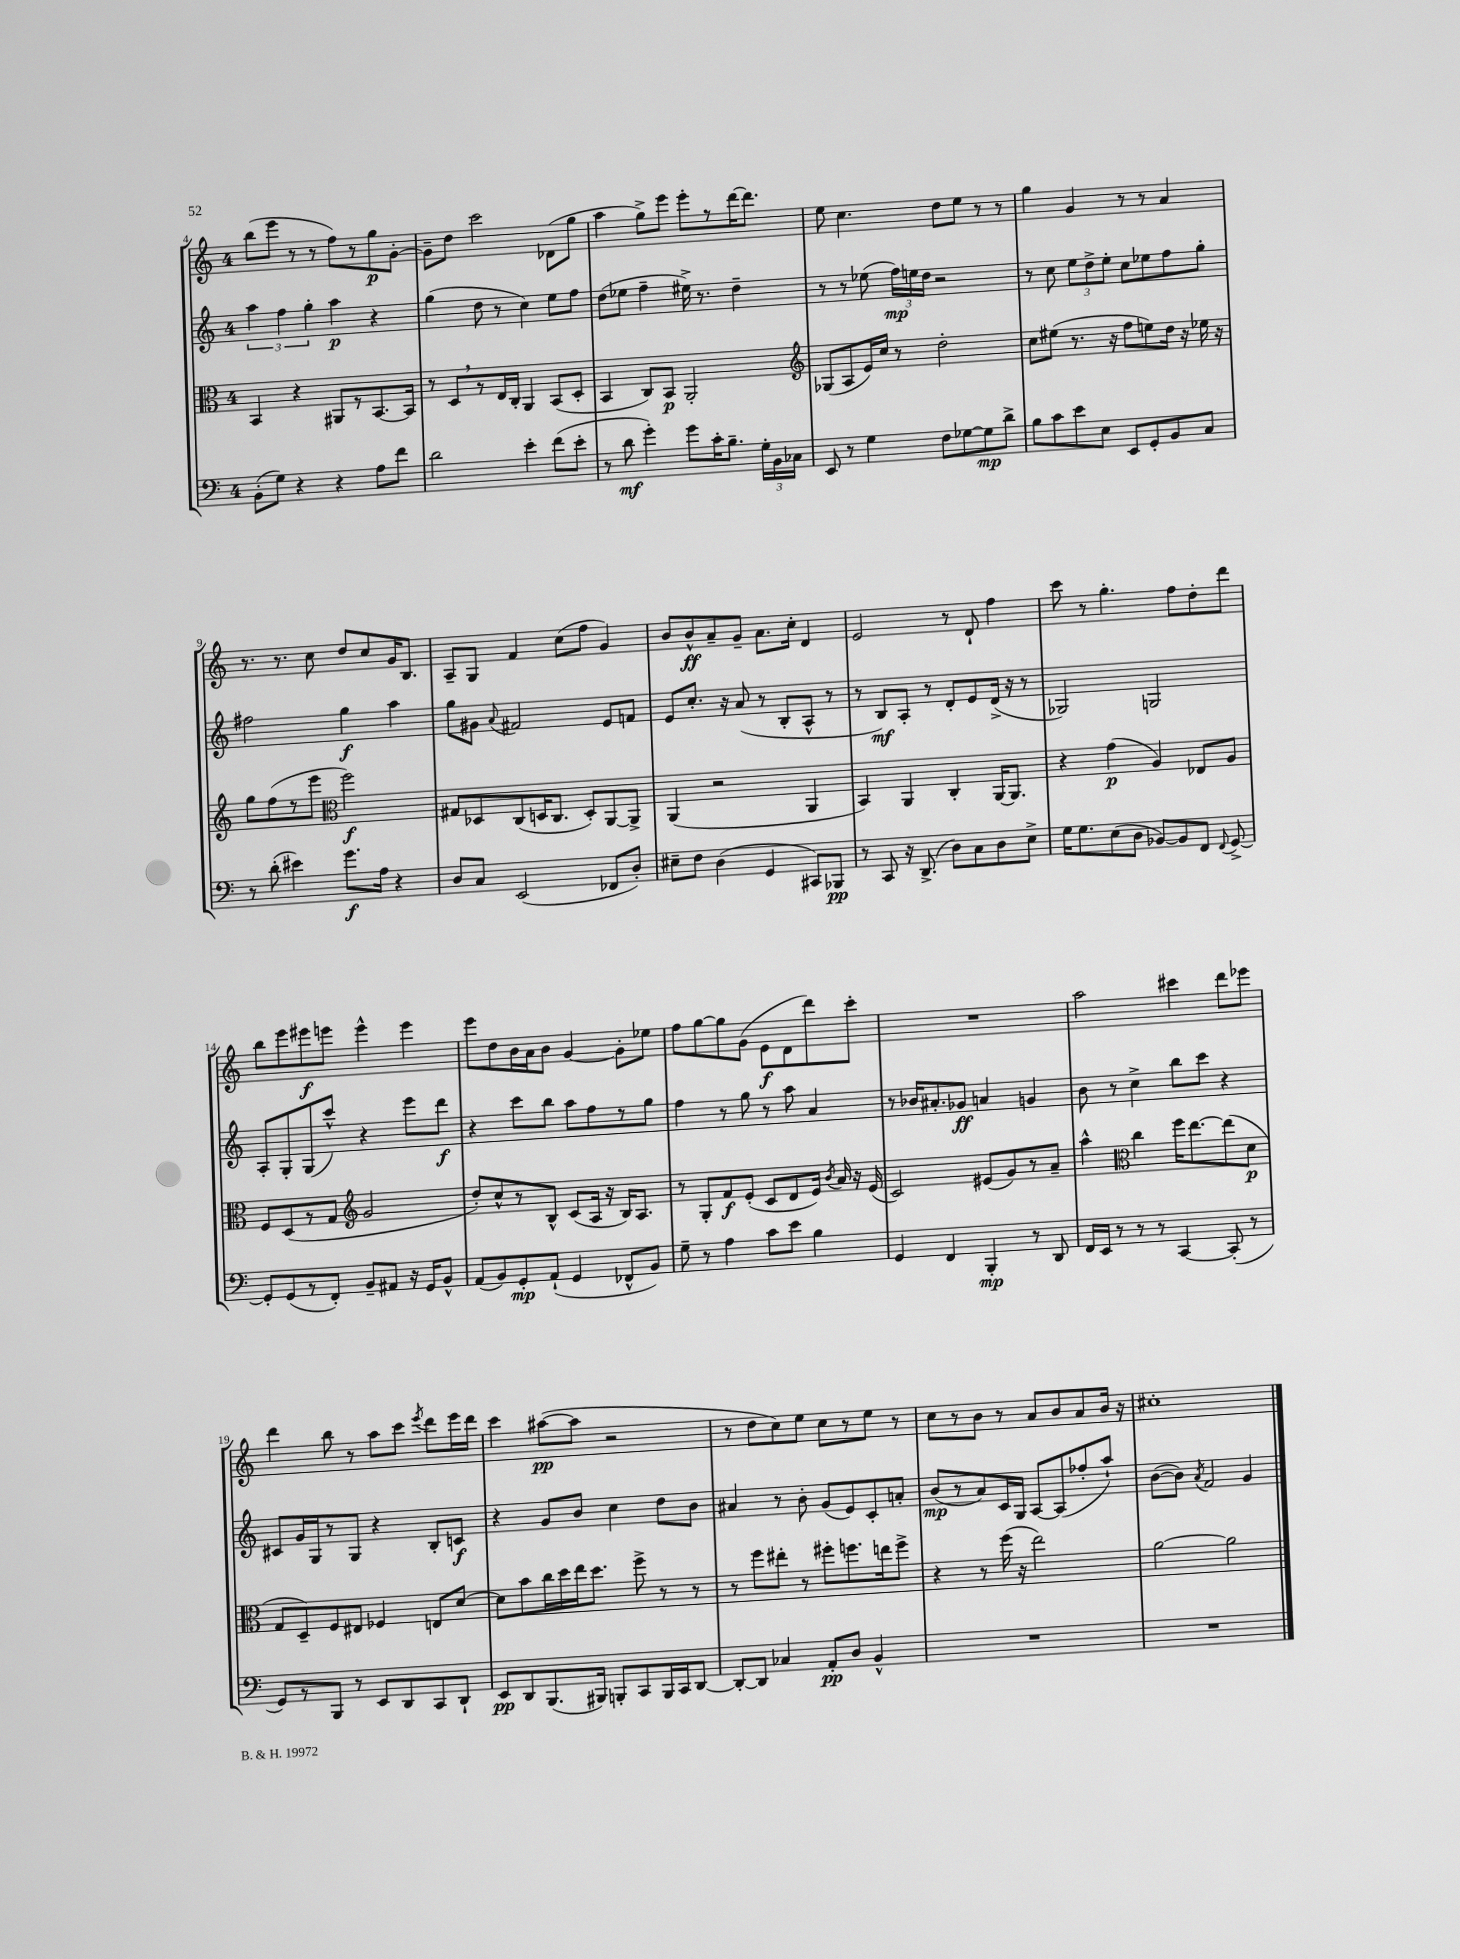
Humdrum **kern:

**kern	**kern	**kern	**kern
*staff4	*staff3	*staff2	*staff1
*clefF4	*clefC3	*clefG2	*clefG2
*k[]	*k[]	*k[]	*k[]
*M4/4	*M4/4	*M4/4	*M4/4
(8BB'	4BB	6aa	(8bb
8G)	.	.	8eee
.	.	6ff	.
4r	4r	.	8r
.	.	6gg'	.
.	.	.	8r
4r	8AA#	4aa	8ff)
.	8r	.	8r
8A	[8.BB	4r	8gg
8f	.	.	[8g'
.	16BB]	.	.
=	=	=	=
2d	8r	(4gg	8g~]
.	8D	.	8dd
.	8r	8dd	2ccc
.	16E	8r	.
.	16C'	.	.
4e'	4AA	4cc)	.
(8f	(8BB	8ee	(8d-
8e'	8D'	8ff	8gg
=	=	=	=
8r	4BB	(8dd	4aa
8d	.	8ee-	.
4g')	8C)	4ff~	8gg^)
.	8BB	.	8eee
8g	2AA'	16ee#^)	8eee'
.	.	8.r	.
16c'	.	.	8r
8.B~	.	.	.
.	.	4dd~	[16ddd
.	.	.	8.ddd]
24G'	.	.	.
24BB	.	.	.
24C-	.	.	.
=	=	=	=
*	*clefG2	*	*
8EE	(8G-	8r	8ee
8r	8A	8r	4.cc
4G	16e)	(8ee-	.
.	16cc	.	.
.	8r	24ff)	.
.	.	24ee	.
.	.	24dd	.
8F	2dd'	2r	8dd
[8G-	.	.	8ee
8G-]	.	.	8r
8d^	.	.	8r
=	=	=	=
8B	8cc	8r	4gg
8c	(8ee#	8cc	.
8e	8.r	12ee	4g
.	.	12dd^	.
8E	.	.	.
.	.	12ee'	.
.	16r	.	.
8EE	8ff	8cc	8r
8GG'	8ee)	8ee-	8r
8BB	16dd	8ff	4a
.	16r	.	.
8C	16ee-	8gg'	.
.	16r	.	.
=	=	=	=
8r	8gg	2ff#	8.r
(8d'	(8ff	.	.
.	.	.	8.r
4e#)	8r	.	.
.	8eee	.	8cc
*	*clefC3	*	*
8.g	2ff)	4gg	8dd
.	.	.	8cc
16A	.	.	.
4r	.	4aa	16g
.	.	.	8.B
=	=	=	=
8D	8G#	8gg	8A~
8C	8D-	8g#	8G
.	.	8qqa	.
(2EE	(8C	2f#	4f
.	16D	.	.
.	8.C	.	.
.	.	.	(8cc
.	8D')	.	8ff
8FF-	[8AA	8e	4g)
8D')	8AA^]	8f	.
=	=	=	=
8E#~	(4AA	8e	8b
8F	.	8.cc'	8b^^
(4D	2r	.	8a~
.	.	16r	.
.	.	(8a	8g~
4GG	.	8r	8.a
.	.	8B'	.
.	.	.	16cc'
8CC#)	4AA	8A^^	4d
8BBB-	.	8r	.
=	=	=	=
8r	4BB)	8r	2e
8CC	.	8B)	.
16r	4AA	8A'	.
(8.DD^	.	.	.
.	.	8r	.
8D)	4C'	8d'	8r
8C	.	8e	8d`
8D	[16AA	(16d^	4ff
.	8.AA]	16r	.
8E^	.	8r	.
=	=	=	=
16G	4r	2G-)	8ccc
8.G	.	.	.
.	.	.	8r
(8E	(4g	.	4.gg'
8D	.	.	.
[8BB-)	4A)	2G	.
8BB-]	.	.	8ff
8FF	8E-	.	8dd'
8qqFF	.	.	.
[8GG^	8A	.	8ddd
=	=	=	=
8GG']	8F	8A'	8bb
(8GG	(8D	8G'	8eee
8r	8r	(8G	8eee#
8FF')	8G	8ccc^^)	8eee
*	*clefG2	*	*
8BB~	2g	4r	4eee^^
8AA#	.	.	.
16r	.	8eee	4eee
16GG	.	.	.
8BB^^	.	8ddd	.
=	=	=	=
(8AA	8dd')	4r	8eee
8BB)	8cc^^	.	8dd
8GG'	8r	8ccc	16b
.	.	.	16a
(8AA`	8B^^	8bb	8b
4GG	(8c	8aa	[4g
.	16A	8ff	.
.	16r	.	.
8FF-^^	16B)	8r	8g']
.	8.A	.	.
8BB)	.	8gg	8ee-
=	=	=	=
8G~	8r	4ff	8ff
8r	8G'	.	[8gg
4A	8f	8r	8gg]
.	(8e'	8gg	(8g
8c	8c	8r	8e
8e	8d	8aa	8d
4B	16e)	4a	8ddd)
.	8qb	.	.
.	16a	.	.
.	16r	.	8ccc'
.	(16e	.	.
=	=	=	=
4GG	2c)	8r	1r
.	.	16b-	.
.	.	8.a#'	.
4FF	.	.	.
.	.	8g-	.
4BBB'	(8e#	4a	.
.	8g)	.	.
8r	8r	4g	.
8DD	8a~	.	.
=	=	=	=
16FF	4aa^^	8b	2aa
16EE	.	.	.
8r	.	8r	.
*	*clefC3	*	*
8r	4cc	4cc^	.
8r	.	.	.
[4CC	16ff	8bb	4ccc#
.	[8.ee	.	.
.	.	8ccc	.
(8CC']	(8ee]	4r	8ddd
8r	8d	.	8eee-
=	=	=	=
8GG)	8G	8c#	4ddd
8r	8D~)	16g	.
.	.	16G	.
8BBB	8F	8r	8bb
8r	8E#	8G	8r
8EE	4F-	4r	8aa
8DD	.	.	8ccc
.	.	.	8qeee
8CC	8E	8B'	8ddd
8DD`	[8d	8c	16eee
.	.	.	16ddd
=	=	=	=
8EE	8d]	4r	4ccc
8DD	8b	.	.
(8.BBB	16cc	8g	([8aa#
.	16dd	.	.
.	16ee	8b	8aa#]
16BBB#)	8.dd	.	.
8BBB'	.	4cc	2r
8CC	8ff^	.	.
16BBB	8r	8dd	.
16CC	.	.	.
[8DD	8r	8b	.
=	=	=	=
8DD'_	8r	4a#	8r
8DD]	8ff	.	8dd
4C-	8ee#'	8r	8cc)
.	8r	8b'	8ee
8AA'	8ff#'	(8g	8cc
8D	8.ff	8e)	8r
4BB^^	.	8c'	8ee
.	16ee	.	.
.	8ff^	8a'	8r
=	=	=	=
1r	4r	(8b	8cc
.	.	8r	8r
.	8r	8a)	8b
.	(16ff	16c	8r
.	16r	16G	.
.	2ee)	[8A	8a
.	.	(8A]	8b
.	.	8ff-'	8a
.	.	8aa`)	16b
.	.	.	16r
=	=	=	=
1r	[2a	([8b	1cc#'
.	.	8b])	.
.	.	8qa	.
.	.	2f	.
.	2a]	.	.
.	.	4g	.
==	==	==	==
*-	*-	*-	*-
